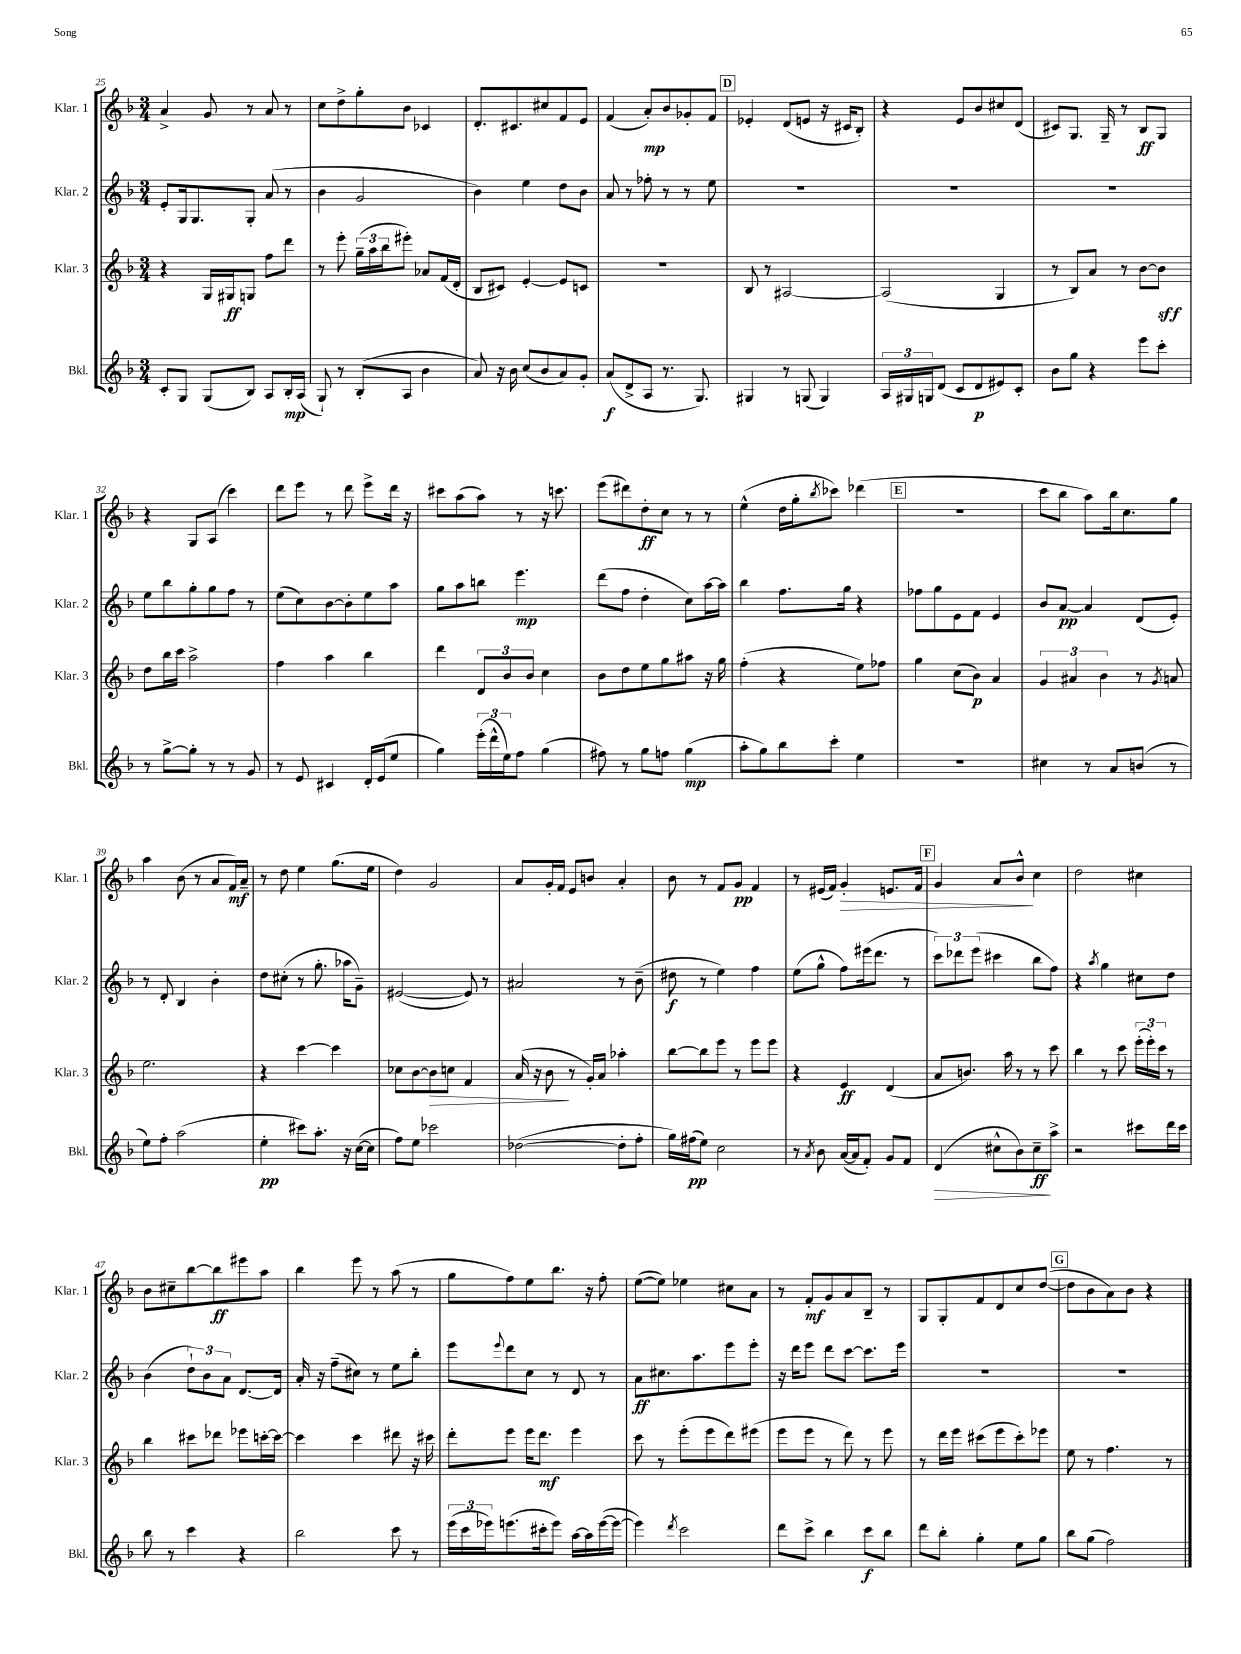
<<
\new StaffGroup <<
\new Staff = "s0" \with { instrumentName = "Klar. 1" shortInstrumentName = "Klar. 1" } {
    \clef treble \key f \major \numericTimeSignature \time 3/4
    a'4-> g'8 r8 a'8 r8 |
    c''8 d''8-> g''8-. bes'8 ces'4 |
    d'8.-. cis'8. cis''8 f'8 e'8 |
    f'4( a'8-.\mp) bes'8 ges'8-. f'8 |
    \mark \markup { \box "D" } ees'4-. d'8( e'8 r16 cis'16 bes8-.) |
    r4 e'8 bes'8 cis''8 d'8( |
    cis'8) g8. g16-- r8 bes8\ff g8 |
    r4 g8 a8( c'''4) |
    d'''8 e'''8 r8 d'''8 e'''8-> d'''16 r16 |
    cis'''8 a''8( a''8) r8 r16 c'''8. |
    e'''8( dis'''8) d''8-.\ff c''8 r8 r8 |
    e''4-^( d''16 g''16-. \acciaccatura { bes''8 } ces'''8) des'''4( |
    \mark \markup { \box "E" } R2. |
    c'''8 bes''8 a''8) bes''16 c''8. g''8 |
    a''4 bes'8( r8 a'8 f'16\mf) a'16-- |
    r8 d''8 e''4 g''8.( e''16 |
    d''4) g'2 |
    a'8 g'16-. f'16 e'8 b'8 a'4-. |
    bes'8 r8 f'8 g'8\pp f'4 |
    r8 eis'16( f'16) g'4-.\> e'8. f'16 |
    \mark \markup { \box "F" } g'4 a'8 bes'8-^\! c''4 |
    d''2 cis''4 |
    bes'8 cis''8-- bes''8~ bes''8\ff eis'''8 a''8 |
    bes''4 e'''8 r8 a''8( r8 |
    g''8 f''8) e''8 bes''8. r16 f''8-. |
    e''8~( e''8) ees''4 cis''8 a'8 |
    r8 f'8-.\mf g'8 a'8 bes8-- r8 |
    g8 g8-. f'8 d'8 c''8 d''8~( |
    \mark \markup { \box "G" } d''8 bes'8 a'8) bes'8 r4 \bar "|." |
}
\new Staff = "s1" \with { instrumentName = "Klar. 2" shortInstrumentName = "Klar. 2" } {
    \clef treble \key f \major \numericTimeSignature \time 3/4
    e'8-. g16 g8. g8-. a'8( r8 |
    bes'4 g'2 |
    bes'4) e''4 d''8 bes'8 |
    a'8 r8 fes''8-. r8 r8 e''8 |
    \mark \markup { \box "D" } R2. |
    R2. |
    R2. |
    e''8 bes''8 g''8-. g''8 f''8 r8 |
    e''8( c''8) bes'8~ bes'8-. e''8 a''8 |
    g''8 a''8 b''8 e'''4.\mp |
    d'''8( f''8 d''4-. c''8) a''16~ a''16 |
    bes''4 f''8. g''16 r4 |
    \mark \markup { \box "E" } fes''8 g''8 e'8 f'8 e'4 |
    bes'8 a'8~\pp a'4 d'8( e'8-.) |
    r8 d'8-. bes4 bes'4-. |
    d''8 cis''8-.( r8 g''8.-. aes''16 g'8--) |
    eis'2~( eis'8) r8 |
    ais'2 r8 bes'8--( |
    dis''8\f r8 e''4) f''4 |
    e''8( g''8-^ f''8) eis'''16( d'''8. r8 |
    \mark \markup { \box "F" } \tuplet 3/2 { c'''8) des'''8 e'''8( } cis'''4 bes''8 f''8) |
    r4 \acciaccatura { a''8 } g''4 cis''8 d''8 |
    bes'4( \tuplet 3/2 { d''8-!) bes'8 a'8 } d'8.~ d'16 |
    a'16-. r16 f''8--( cis''8) r8 e''8 bes''8-. |
    e'''8 \appoggiatura { e'''8 } d'''8 c''8 r8 d'8 r8 |
    a'8\ff cis''8. a''8. e'''8 e'''8-. |
    r16 d'''16 e'''8 d'''8 c'''8~ c'''8. e'''16 |
    R2. |
    \mark \markup { \box "G" } R2. \bar "|." |
}
\new Staff = "s2" \with { instrumentName = "Klar. 3" shortInstrumentName = "Klar. 3" } {
    \clef treble \key f \major \numericTimeSignature \time 3/4
    r4 g16 gis16\ff g8 f''8 d'''8 |
    r8 e'''8-. \tuplet 3/2 { g''16--( a''16 bes''16 } eis'''8-.) aes'8 f'16( d'16-. |
    bes8 cis'8) e'4~-. e'8 c'8 |
    R2. |
    \mark \markup { \box "D" } bes8 r8 ais2~ |
    ais2( g4 |
    r8 bes8) a'8 r8 bes'8~ bes'8\sff |
    d''8 bes''16 c'''16 a''2-> |
    f''4 a''4 bes''4 |
    d'''4 \tuplet 3/2 { d'8 bes'8 bes'8 } c''4 |
    bes'8 d''8 e''8 g''8 ais''8 r16 g''16 |
    f''4-.( r4 e''8) fes''8 |
    \mark \markup { \box "E" } g''4 c''8( bes'8\p) a'4 |
    \tuplet 3/2 { g'4 ais'4 bes'4 } r8 \acciaccatura { g'8 } a'8 |
    e''2. |
    r4 c'''4~ c'''4 |
    ces''8 bes'8~ bes'8\> c''8 f'4 |
    a'16( r16 bes'8\! r8 g'16-.) a'16 aes''4-. |
    bes''8~ bes''8 e'''8 r8 e'''8 e'''8 |
    r4 e'4\ff d'4( |
    \mark \markup { \box "F" } a'8 b'8.) a''16 r8 r8 c'''8 |
    bes''4 r8 c'''8 \tuplet 3/2 { e'''16-.( e'''16-.) c'''16 } r8 |
    bes''4 cis'''8 des'''8 ees'''8 c'''16~-. c'''16~ |
    c'''4 c'''4 dis'''8 r16 cis'''16 |
    d'''8-. e'''8 e'''16 d'''8.\mf e'''4 |
    c'''8 r8 e'''8-.( e'''8 d'''8) eis'''8( |
    e'''8 e'''8 r8 d'''8) r8 e'''8 |
    r8 d'''16 e'''16 cis'''8( e'''8 cis'''8-.) ees'''8 |
    \mark \markup { \box "G" } e''8 r8 f''4. r8 \bar "|." |
}
\new Staff = "s3" \with { instrumentName = "Bkl." shortInstrumentName = "Bkl." } {
    \clef treble \key f \major \numericTimeSignature \time 3/4
    c'8-. g8 g8( bes8) a8 bes16-.\mp a16( |
    g8-!) r8 bes8-.( a8 bes'4 |
    a'8) r16 bes'16 c''8( bes'8 a'8) g'8-. |
    a'8\f( d'8-> a8 r8. g8.) |
    \mark \markup { \box "D" } gis4 r8 g8( g4) |
    \tuplet 3/2 { a16 gis16 g16 } d'8( c'8 d'8\p eis'8) c'8-. |
    bes'8 g''8 r4 e'''8 c'''8-. |
    r8 g''8~-> g''8-. r8 r8 g'8 |
    r8 e'8 cis'4 d'16-. e'16( e''8 |
    g''4) \tuplet 3/2 { e'''16-.( d'''16-^ e''16) } f''8 g''4( |
    fis''8) r8 g''8 f''8 g''4\mp( |
    a''8-. g''8) bes''8 c'''8-. e''4 |
    \mark \markup { \box "E" } R2. |
    cis''4 r8 a'8 b'8( r8 |
    e''8) f''8-. a''2( |
    e''4-.\pp cis'''8) a''8.-. r16 c''16~( c''16 |
    f''8) e''8 ces'''2 |
    des''2~( des''8-. f''8-. |
    g''16) fis''16\pp( e''8) c''2 |
    r8 \acciaccatura { a'8 } bes'8 a'16~( a'16 f'8-.) g'8 f'8 |
    \mark \markup { \box "F" } d'4\>( cis''8-^ bes'8) cis''8--\ff\! a''8-> |
    r2 cis'''8 d'''16 cis'''16 |
    bes''8 r8 c'''4 r4 |
    bes''2 c'''8 r8 |
    \tuplet 3/2 { e'''16( c'''16 ees'''16) } e'''8.( cis'''16-. e'''8) a''16~ a''16 e'''16~( e'''16~ |
    e'''4) \acciaccatura { d'''8 } c'''2 |
    d'''8 c'''8-> bes''4 c'''8\f bes''8 |
    d'''8 bes''8-. g''4-. e''8 g''8 |
    \mark \markup { \box "G" } bes''8 g''8( f''2) \bar "|." |
}
>>
>>
\layout { \context { \Score currentBarNumber = #25 } }
